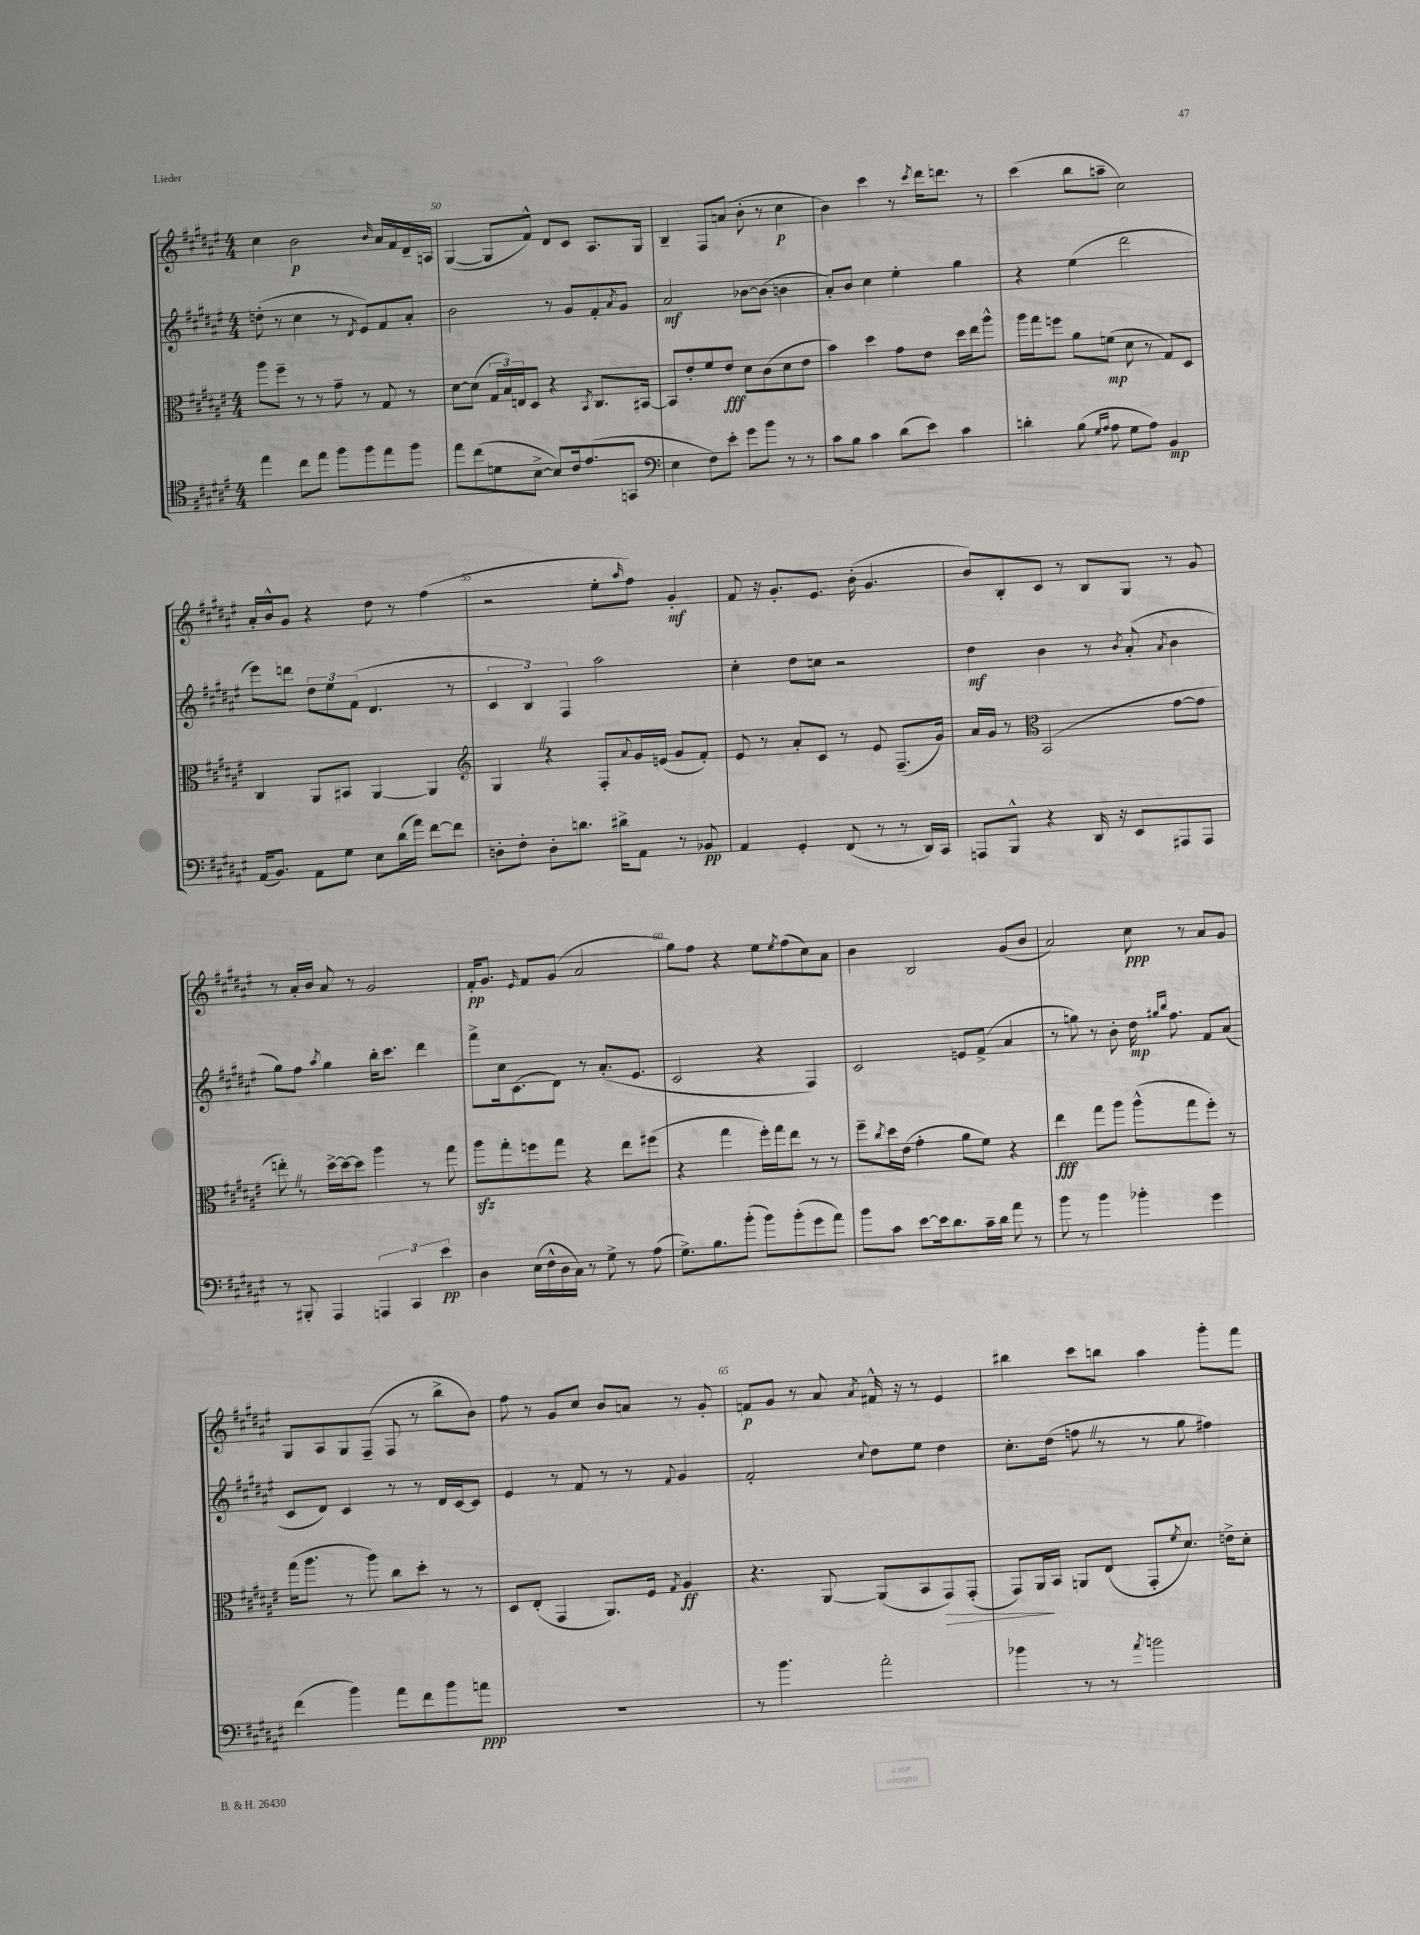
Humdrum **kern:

**kern	**dynam	**kern	**dynam	**kern	**dynam	**kern	**dynam
*part4	*part4	*part3	*part3	*part2	*part2	*part1	*part1
*staff4	*staff4	*staff3	*staff3	*staff2	*staff2	*staff1	*staff1
*clefC4	*	*clefC3	*	*clefG2	*	*clefG2	*
*k[f#c#g#d#a#e#]	*	*k[f#c#g#d#a#e#]	*	*k[f#c#g#d#a#e#]	*	*k[f#c#g#d#a#e#]	*
*M4/4	*	*M4/4	*	*M4/4	*	*M4/4	*
=49	=49	=49	=49	=49	=49	=49	=49
4ee#\	.	8aa#\L	.	(8ddn'\	.	4cc#\	.
.	.	8ff#~\J	.	8r	.	.	.
8cc#\L	.	8r	.	4cc#\	.	2b\	p
8ee#\J	.	8r	.	.	.	.	.
8ff#\L	.	8g#~\	.	8r	.	.	.
.	.	.	.	8qd#/	.	.	.
8ff#\	.	8r	.	8e#/L)	.	.	.
.	.	.	.	.	.	16qqb/	.
8ee#\	.	8G#/	.	8f#/	.	16a#/LL	.
.	.	.	.	.	.	16f#/	.
8ff#\J	.	8r	.	8a#'/J	.	16d#~/	.
.	.	.	.	.	.	16An/JJ	.
=50	=50	=50	=50	=50	=50	=50	=50
8ee#\L	.	[8d#\L	.	2b\	.	([4G#/	.
(8cc#\	.	(8d#\J]	.	.	.	.	.
8dn\	.	24G#/LL	.	.	.	8G#/L]	.
.	.	24B/)	.	.	.	.	.
.	.	24En/J	.	.	.	.	.
[8B^\J	.	8D#/J	.	.	.	8f#^^/J)	.
8B/L])	.	4r	.	8r	.	8d#/L	.
16c#/k	.	.	.	8g#/L	.	8c#/J	.
(8.e#/	.	.	.	.	.	.	.
.	.	8qBB/	.	.	.	.	.
.	.	8.C#/L	.	8f#'/	.	8.A#/L	.
.	.	.	.	8qa#/	.	.	.
8GGn/J	.	.	.	8g#/J	.	.	.
.	.	[16BB#X/Jk	.	.	.	16G#/Jk	.
=51	=51	=51	=51	=51	=51	=51	=51
*clefF4	*	*	*	*	*	*	*
4E#\	.	8BB#/L]	.	2a#/	mf	4B~/	.
.	.	8e#'/	.	.	.	.	.
8F#\L)	.	8f#/	.	.	.	8F#/L	.
8e#'\J	.	8e#/J	fff	.	.	(8an/J	.
8g#\L	.	8d#\L	.	[8b-X\L	.	8b'\	.
8b\J	.	(8c#\	.	(8b-\J]	.	8r	.
8r	.	8d#\	.	4bn\	.	4cc#\	p
8r	.	8e#\J	.	.	.	.	.
=52	=52	=52	=52	=52	=52	=52	=52
8c#\L	.	4b\)	.	8a#'/L)	.	4b\)	.
8B\J	.	.	.	8b/J	.	.	.
4c#\	.	4dd#\	.	4cc#\	.	4ccc#\	.
(8d#\L	.	8g#\L	.	4ee#'\	.	8r	.
.	.	.	.	.	.	8qccc#/	.
8e#\J)	.	8e#\J	.	.	.	16ddd#\KL	.
.	.	.	.	.	.	8.dddn\J	.
4c#\	.	16dd#\LL	.	4gg#\	.	.	.
.	.	16ee#\J	.	.	.	.	.
.	.	8aa#^^\J	.	.	.	8r	.
=53	=53	=53	=53	=53	=53	=53	=53
4dn'\	.	16aa#\LL	.	4r	.	(4ccc#\	.
.	.	16gg#\J	.	.	.	.	.
.	.	8ffn\J	.	.	.	.	.
(8B\	.	8a#\L	.	(4ee#\	.	8bb\L	.
16qqG#/LL	.	.	.	.	.	.	.
16qqA#/JJ	.	.	.	.	.	.	.
8A#\	.	(8fn\J	mp	.	.	8aan~\J	.
8G#\L	.	8d#\	.	2ddd#\	.	2cc#\)	.
8A#\J)	.	8r	.	.	.	.	.
4BB/	mp	8G#/L)	.	.	.	.	.
.	.	8D#/J	.	.	.	.	.
!!LO:LB:g=z
=54	=54	=54	=54	=54	=54	=54	=54
(16AA#/KL	.	4C#/	.	8eee#\L)	.	16a#'/LL	.
8.BB/J)	.	.	.	.	.	16b^^/J	.
.	.	.	.	8dddn\J	.	8g#/J	.
8AA#\L	.	8AA#/L	.	12dd#\L	.	4r	.
.	.	.	.	12ee#\	.	.	.
8G#\J	.	8BB#X/J	.	.	.	.	.
.	.	.	.	(12f#\J	.	.	.
8E#\L	.	[4AA#/	.	4.d#/	.	8dd#\	.
(16d#\L	.	.	.	.	.	8r	.
16a#\JJ)	.	.	.	.	.	.	.
[8f#\L	.	4AA#/]	.	.	.	(4ff#\	.
8f#\J]	.	.	.	8r	.	.	.
=55	=55	=55	=55	=55	=55	=55	=55
*	*	*clefG2	*	*	*	*	*
8Dn'\L	.	4G#Z/	.	6c#/	.	2r	.
8F#'\J	.	.	.	.	.	.	.
.	.	.	.	6B/)	.	.	.
8D'\L	.	4r	.	.	.	.	.
.	.	.	.	6F#/	.	.	.
8.dn\J	.	.	.	.	.	.	.
.	.	8F#'/L	.	2aa#\	.	8ee#'\L	.
16d#X^\KL	.	.	.	.	.	.	.
.	.	8qqa#/	.	.	.	16qqaa#/	.
8AA#\J	.	16g#/L	.	.	.	8ff#\J)	.
.	.	(16en/JJ	.	.	.	.	.
8r	.	8g#/L	.	.	.	4g#'/	mf
8BB-X/	pp	8f#'/J)	.	.	.	.	.
=56	=56	=56	=56	=56	=56	=56	=56
4AA#/	.	8e#/	.	4cc#'\	.	8f#/	.
.	.	8r	.	.	.	16r	.
.	.	.	.	.	.	8.g#'/L	.
4GG#'/	.	8a#'/L	.	8dd#\L	.	.	.
.	.	8c#/J	.	8ccn\J	.	8.e#/J	.
(8FF#/	.	8r	.	2r	.	.	.
.	.	.	.	.	.	(16b'\	.
8r	.	8e#/	.	.	.	4.g#/	.
8r	.	(8.F#~/L	.	.	.	.	.
16DD#/LL)	.	.	.	.	.	.	.
16CC#/JJ	.	16g#/Jk)	.	.	.	.	.
=57	=57	=57	=57	=57	=57	=57	=57
8AAAn/L	.	16a#/LL	.	4dd#\	mf	8b/L)	.
.	.	16g#/JJ	.	.	.	.	.
8BBB^^/J	.	8r	.	.	.	8B'/	.
*	*	*clefC3	*	*	*	*	*
4r	.	(2BB/	.	4b\	.	8c#/J	.
.	.	.	.	.	.	8r	.
16DD#/	.	.	.	8r	.	8B/L	.
16r	.	.	.	.	.	.	.
.	.	.	.	8qb/	.	.	.
8EE#/L	.	.	.	(8a#'/	.	8G#/J	.
.	.	.	.	8qa#/	.	.	.
8AAA#X/	.	[8g#\L	.	4b\	.	8r	.
8AAA#/J	.	8g#\J]	.	.	.	8g#/	.
!!LO:LB:g=z
=58	=58	=58	=58	=58	=58	=58	=58
8r	.	8een'Z\)	.	8gg#\L)	.	8r	.
8BBB#X'/	.	8r	.	8ff#\J	.	16a#'/LL	.
.	.	.	.	.	.	16b/JJ	.
.	.	.	.	8qaa#/	.	.	.
4AAA#/	.	[16dd#^\LL	.	4gg#\	.	8a#/	.
.	.	16dd#\J_	.	.	.	.	.
.	.	8dd#\J]	.	.	.	8r	.
6AAAn/	.	4aa#\	.	16bb'\KL	.	2g#/	.
.	.	.	.	8.ccc#\J	.	.	.
6CC#/	.	.	.	.	.	.	.
.	.	8r	.	4ddd#\	.	.	.
6e#\	pp	.	.	.	.	.	.
.	.	8gg#\	.	.	.	.	.
=59	=59	=59	=59	=59	=59	=59	=59
4D#\	.	8aa#zz\L	.	8fff#^\L	.	16f#'/KL	pp
.	.	.	.	.	.	8.g#/J	.
.	.	8gg#'\	.	16cc#\k	.	.	.
.	.	.	.	(8.c#\	.	.	.
.	.	.	.	.	.	16qqe#/	.
(16E#\LL	.	8ffn\	.	.	.	8f#/L	.
16F#^^\	.	.	.	.	.	.	.
16D#\	.	8gg#\J	.	8d#\J)	.	(8g#/J	.
16C#\JJ)	.	.	.	.	.	.	.
8r	.	4r	.	8r	.	2a#/	.
8G#^\	.	.	.	(8.a#'/L	.	.	.
8r	.	8ee#\L	.	.	.	.	.
.	.	.	.	8.e#/J	.	.	.
(8A#\	.	(8ff#X\J	.	.	.	.	.
=60	=60	=60	=60	=60	=60	=60	=60
8.G#^\L)	.	4r	.	2c#/	.	8gg#\L)	.
.	.	.	.	.	.	8ff#\J	.
8.B\	.	.	.	.	.	.	.
.	.	4gg#\	.	.	.	4r	.
(8b'\J	.	.	.	.	.	.	.
8b\L)	.	16ff#'\LL)	.	4r	.	8ee#\L	.
.	.	16gg#\J	.	.	.	.	.
.	.	.	.	.	.	8qee#/	.
(8b'\	.	8ee#\J	.	.	.	(8ff#\	.
8g#\	.	8r	.	4F#/)	.	8cc#\)	.
8a#\J)	.	8r	.	.	.	8a#\J	.
=61	=61	=61	=61	=61	=61	=61	=61
8b\L	.	8ff#~\L	.	2c#/	.	4b\	.
.	.	8qcc#/	.	.	.	.	.
8c#\J	.	16dd#\L	.	.	.	.	.
.	.	(16e#\JJ	.	.	.	.	.
[8e#\L	.	4g#'\	.	.	.	2B/	.
16e#\k]	.	.	.	.	.	.	.
8.d#\	.	.	.	.	.	.	.
.	.	8a#\L	.	8en/L	.	.	.
16c#~\L	.	8f#\J)	.	(8f#^/J	.	.	.
16d#\JJ	.	.	.	.	.	.	.
8a#\	.	4r	.	4a#/	.	(8g#/L	.
8r	.	.	.	.	.	8b/J	.
=62	=62	=62	=62	=62	=62	=62	=62
8b\	.	4ee#\	fff	8r	.	2a#/)	.
8r	.	.	.	8ggn\)	.	.	.
4b\	.	8gg#\L	.	8r	.	.	.
.	.	8aa#\J	.	8b'\	.	.	.
4b-X'\	.	(8aa#^^\L	.	16dd#\	mp	8cc#\	ppp
.	.	.	.	16qqgg#X/LL	.	.	.
.	.	.	.	16qqbb/JJ	.	.	.
.	.	.	.	8.ff#\	.	.	.
.	.	8gg#\	.	.	.	8r	.
4g#\	.	8ff#'\J)	.	8f#/L	.	8a#/L	.
.	.	8r	.	(8a#/J	.	8g#/J	.
!!LO:LB:g=z
=63	=63	=63	=63	=63	=63	=63	=63
(4f#\	.	(16gg#\KL	.	8c#/L	.	8G#/L	.
.	.	8.aa#\J	.	.	.	.	.
.	.	.	.	8d#/J)	.	8A#/	.
4b\)	.	8r	.	4c#/	.	8G#/	.
.	.	8aa#\)	.	.	.	(8F#~/J	.
8a#\L	.	8cc#\L	.	8r	.	8F#/	.
8f#\	.	8dd#'\J	.	8r	.	8r	.
8b\	.	8r	.	16d#/LL	.	8bb^\L	.
.	.	.	.	[16c#/J	.	.	.
8an\J	ppp	8r	.	8c#/J]	.	8b\J)	.
=64	=64	=64	=64	=64	=64	=64	=64
1r	.	8D#/L	.	4e#/	.	8ff#\	.
.	.	(8E#'/J	.	.	.	8r	.
.	.	4GG#/	.	8r	.	8g#/L	.
.	.	.	.	8f#/	.	8cc#/J	.
.	.	8.AA#/L)	.	8r	.	8b/L	.
.	.	.	.	8r	.	8an/J	.
.	.	16F#/Jk	.	.	.	.	.
.	.	8qG#/	.	8qqf#/	.	.	.
.	.	4A#/	ff	4g#/	.	8r	.
.	.	.	.	.	.	8g#'/	.
=65	=65	=65	=65	=65	=65	=65	=65
8r	.	4.r	.	2f#'/	.	8fn/L	p
4.b\	.	.	.	.	.	8g#/J	.
.	.	.	.	.	.	8r	.
.	.	[8AA#/	.	.	.	8a#/	.
.	.	.	.	8qqcc#/	.	8qa#/	.
2a#'\	.	(8AA#/L]	.	8dd#\L	.	16f#X^^/	.
.	.	.	.	.	.	16r	.
.	.	8BB/	.	8ee#\J	.	8r	.
!	!	!	!LO:HP:b	!	!	!	!
.	.	8GG#/)	>	4dd#\	.	4e#/	.
.	.	(8GG#'/J	.	.	.	.	.
=66	=66	=66	=66	=66	=66	=66	=66
4b-X\	.	8GG#/L)	.	8.cc#'\L	.	4bb#X\	.
.	.	16AA#/L	.	.	.	.	.
.	.	16BB/JJ	]	(16dd#\Jk	.	.	.
8r	.	8AAn/L	.	8ffnZ\	.	8ccc#\L	.
8r	.	(8E#/J	.	8r	.	8bbn\J	.
8qa#/	.	.	.	.	.	.	.
2bn\	.	8GG#'/L	.	8r	.	4aa#\	.
.	.	8qf#/	.	.	.	.	.
.	.	8.d#/J)	.	8gg#\	.	.	.
.	.	.	.	4ff#X\)	.	8ggg#'\L	.
.	.	16en^\KL	.	.	.	.	.
.	.	8d#'\J	.	.	.	8fff#\J	.
==	==	==	==	==	==	==	==
*-	*-	*-	*-	*-	*-	*-	*-
